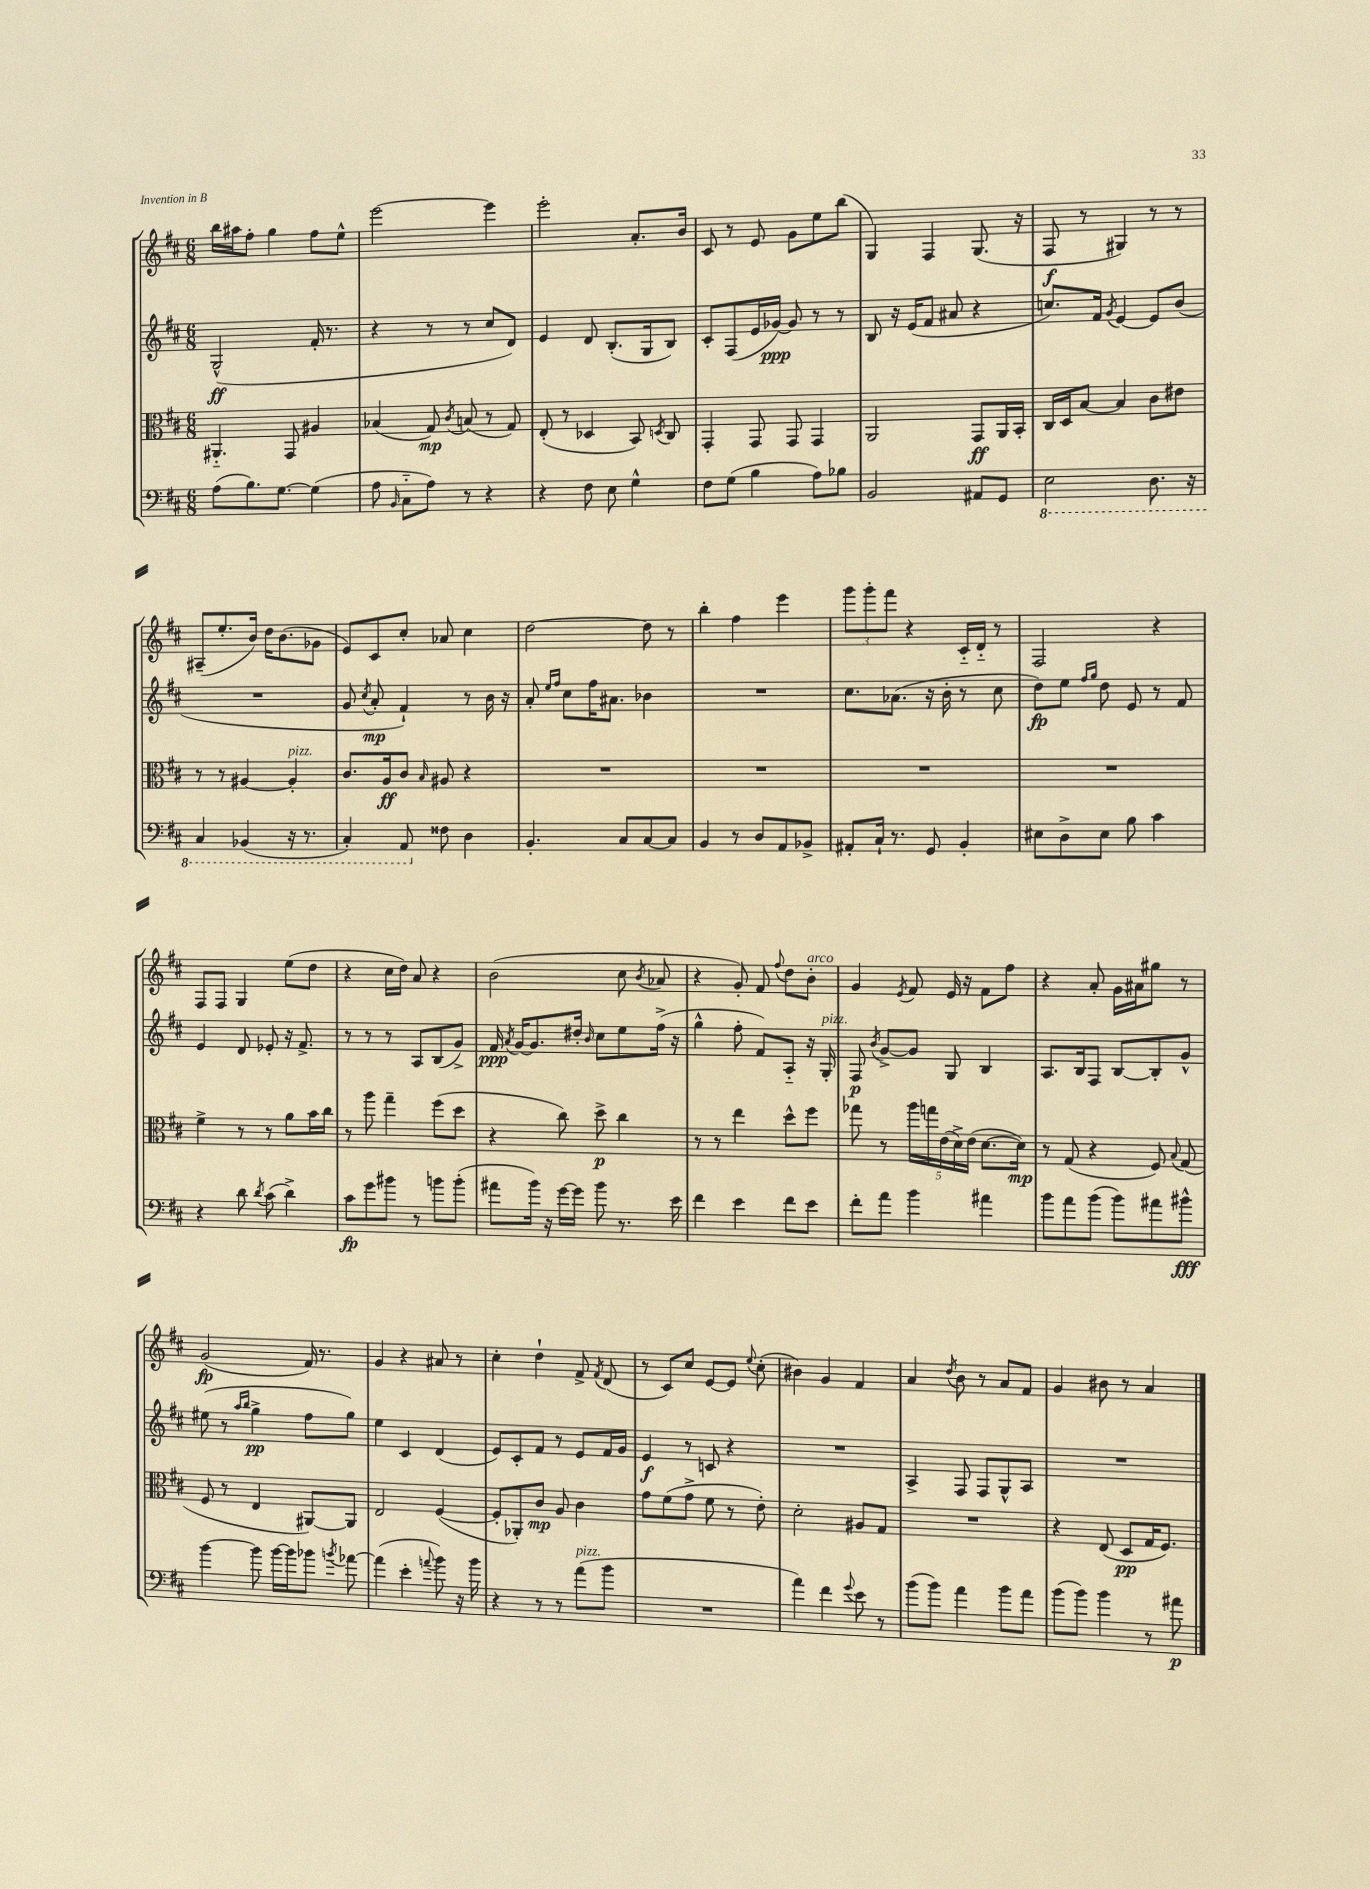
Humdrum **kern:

**kern	**kern	**kern	**kern
*staff4	*staff3	*staff2	*staff1
*clefF4	*clefC3	*clefG2	*clefG2
*k[f#c#]	*k[f#c#]	*k[f#c#]	*k[f#c#]
*M6/8	*M6/8	*M6/8	*M6/8
(8A\L	4.AA#'~/	(2G^^/	16bb\LL
.	.	.	16aa#\J
8.B\)	.	.	8ff#'\J
.	.	.	4gg\
[8.G\J	.	.	.
.	8GG/	.	.
(4G\]	4A#/	16f#'/	8ff#\L
.	.	8.r	.
.	.	.	8ee^^\J
=	=	=	=
8A\	(4B-/	4r	[2eee\
16qqBB/	.	.	.
8C#'~\L	.	.	.
8A\J)	8G/)	8r	.
.	8qc#/	.	.
8r	(8B/	8r	.
4r	8r	8cc#/L	4eee\]
.	8G/)	8d/J)	.
=	=	=	=
4r	(8E'/	4e/	2eee'\
.	8r	.	.
8F#\	4D-/	8d/	.
8E\	.	(8.B'/L	.
4G^^\	8BB/)	.	8.a'/L
.	.	16G/k	.
.	8qD/	.	.
.	8C#/	8B/J)	.
.	.	.	16b/Jk
=	=	=	=
8F#\L	4GG'/	8c#'/L	8c#/
(8G\J	.	(8F#/	8r
4B\	8GG/	16e/L	8e/
.	.	[16g-/JJ)	.
.	8GG/	8g-/]	8g\L
8A\L)	4GG/	8r	8ee\
8B-\J	.	8r	(8bb\J
=	=	=	=
2BB/	2AA/	8B/	4G/)
.	.	16r	.
.	.	(16e/LK	.
.	.	8f#/J	4F#/
.	.	8a#/	.
8AA#/L	8GG/L	4r	(8.G/
8GG/J	16AA/L	.	.
.	16BB'/JJ	.	16r
=	=	=	=
2EE\	16C#/LL	8.cc/L)	8F#/
.	16D/J	.	.
.	[8B/J	.	8r
.	.	16f#/Jk	.
.	.	8qg/	.
.	4B/]	[4e/	4G#/)
8.DD\	8c#\L	8e/]L	8r
.	8e#\J	(8b/J	8r
16r	.	.	.
=	=	=	=
4CC#/	8r	2.r	(8A#~/L
.	8r	.	8.ee'/
(4BBB-/	[4A#/	.	.
.	.	.	16b/Jk)
.	.	.	16dd\LK
.	.	.	(8.b\
16r	4A#'/]	.	.
8.r	.	.	.
.	.	.	8g-\J
=	=	=	=
4CC#'/)	8.c#/L	8g/	8e/L)
.	.	8qcc#/	.
.	.	8a'/	8c#/
.	16A/k	.	.
8AAA/	8c#/J	4f#`/)	8cc#'/J
.	16qqB/	.	.
8F##\	8A#/	.	8a-/
4D\	4r	8r	4cc#\
.	.	16b\	.
.	.	16r	.
=	=	=	=
4.BB'/	2.r	8a'/	[2dd\
.	.	16qqee/LL	.
.	.	16qqff#/JJ	.
.	.	8cc#\L	.
.	.	16ff#\K	.
.	.	8.a#\J	.
8C#/L	.	.	.
[8C#/	.	4b-\	8dd\]
8C#/]J	.	.	8r
=	=	=	=
4BB/	2.r	2.r	4bb'\
8r	.	.	4ff#\
8D/L	.	.	.
8AA/	.	.	4eee\
8BB-^/J	.	.	.
=	=	=	=
8AA#'/L	2.r	8.cc#\L	12ggg\L
.	.	.	12ggg'\
16C#`/Jk	.	.	.
.	.	.	12fff#\J
8.r	.	(8.a-\J	.
.	.	.	4r
8GG/	.	16r	.
.	.	16b'\	.
4BB'/	.	8r	16c#'~/LL
.	.	.	16d'~/JJ
.	.	8cc#\	8r
=	=	=	=
8E#\L	2.r	8dd\L)	2F#/
8D^\	.	8ee\J	.
.	.	16qqff#/LL	.
.	.	16qqgg/JJ	.
8E#\J	.	8dd\	.
8B\	.	8e/	.
4c#\	.	8r	4r
.	.	8f#/	.
=	=	=	=
4r	4f#^\	4e/	8F#/L
.	.	.	8F#/J
8d\	8r	8d/	4G/
8qd/	.	.	.
(8c#\	8r	8e-'/	.
4d^\)	8a\L	16r	(8ee\L
.	.	8.f#^/	.
.	16b\L	.	8dd\J
.	16cc#\JJ	.	.
=	=	=	=
8c#\L	8r	8r	4r
8g\	8aa\	8r	.
8b#\J	4gg~\	8r	16cc#\LL
.	.	.	16dd\JJ)
8r	.	8A/L	8a/
8b\L	(8ff#\L	(8B/	4r
(8b'\J	8dd\J	8g^/J)	.
=	=	=	=
8a#\L	4r	16f#/	(2b\
.	.	8qa/	.
.	.	[16g/LK	.
16b\Jk)	.	8.g/]	.
16r	.	.	.
[16g\LL	8cc#\)	.	.
16g\]JJ	.	16dd#'/Jk	.
.	.	16qqb/	.
8b\	8dd^\	8cc#\L	.
8.r	4cc#\	8ee\	8cc#\
.	.	.	8qb/
.	.	(16ff#^\Jk	8a-/
16e\	.	16r	.
=	=	=	=
4f#\	8r	4gg^^\	4r
.	8r	.	.
4e\	4ee\	8ff#'\	8g'/)
.	.	8f#/L)	8f#/
.	.	.	8qqff#/
8f#\L	8dd^^\L	8A'~/J	8dd\L
8e\J	8ff#\J	16r	8b'\J
.	.	16G'/	.
=	=	=	=
8f#'\L	8gg-\	8F#/	4g/
.	.	8qb/	.
8a\J	8r	[8g^/L	.
.	.	.	8qe/
4b\	20aa\LL	8g/]J	8f#/
.	20gg\	.	.
.	(20e\	.	.
.	.	8G/	16e/
.	20d^\)	.	.
.	.	.	16r
.	(20e\JJ	.	.
4a#\	[8.d\L	4B/	8f#\L
.	.	.	8ff#\J
.	16d\]Jk)	.	.
=	=	=	=
8b\L	8r	8.A/L	4r
8a\	(8G/	.	.
.	.	16B/k	.
(8b\J	4r	8F#/J	8a'/
8b\L)	.	[8B/L	16g\LL
.	.	.	16a#\J
8a#\	8F#/)	8B'/]	8gg#\J
.	8qqB/	.	.
8b#^^\J	(8G/	8g^^/J	8r
=	=	=	=
[4b\	8F#/	(8ee#\	(2g/
.	8r	8r	.
.	.	16qqaa/LL	.
.	.	16qqbb/JJ	.
8b\]	4E/	4gg^\	.
[16b\LL	.	.	.
16b\]J	.	.	.
8b-\J	[8AA#/L)	8ff#\L	16f#/)
.	.	.	8.r
8qb/	.	.	.
[8a-\	8AA#/]J	8gg\J)	.
=	=	=	=
(4a-\]	2E/	4ee\	4g/
4e'\	.	4c#/	4r
8qqa/	.	.	.
8b\)	([4F#/	(4d/	8a#/
16r	.	.	8r
16b\	.	.	.
=	=	=	=
4r	8F#'/]L	8e/L)	4cc#'\
.	8AA-'/)	8c#'/	.
8r	8c#/J	8f#/J	4dd`\
8r	8A/	8r	.
(8a\L	4c#\	8e/L	8f#^/
.	.	.	8qf#/
8b\J	.	16f#/L	(8d/
.	.	16g/JJ	.
=	=	=	=
2.r	8g\L	4e/	8r
.	(8f#\	.	8c#/L)
.	8g^\J	8r	8cc#/J
.	8f#\	8c/	[8e/L
.	8r	4r	8e/]J
.	.	.	8qqee/
.	8e'\)	.	(8cc#'\
=	=	=	=
4a\)	2d'\	2.r	4b#\)
4f#\	.	.	4g/
8qqg/	.	.	.
8e\	8A#/L	.	4f#/
8r	8G/J	.	.
=	=	=	=
(8b\L	2.r	4A^/	4a/
8b\J)	.	.	.
.	.	.	8qdd/
4a\	.	8F#/	8b\
.	.	8F#/L	8r
8b\L	.	8G^^/	8a/L
8a\J	.	8A/J	8f#/J
=	=	=	=
(8b\L	4r	2.r	4g/
8b\J)	.	.	.
4b\	(8E/	.	8b#\
.	8D/L	.	8r
8r	16G/K	.	4a/
.	8.F#/J)	.	.
8a#\	.	.	.
==	==	==	==
*-	*-	*-	*-
